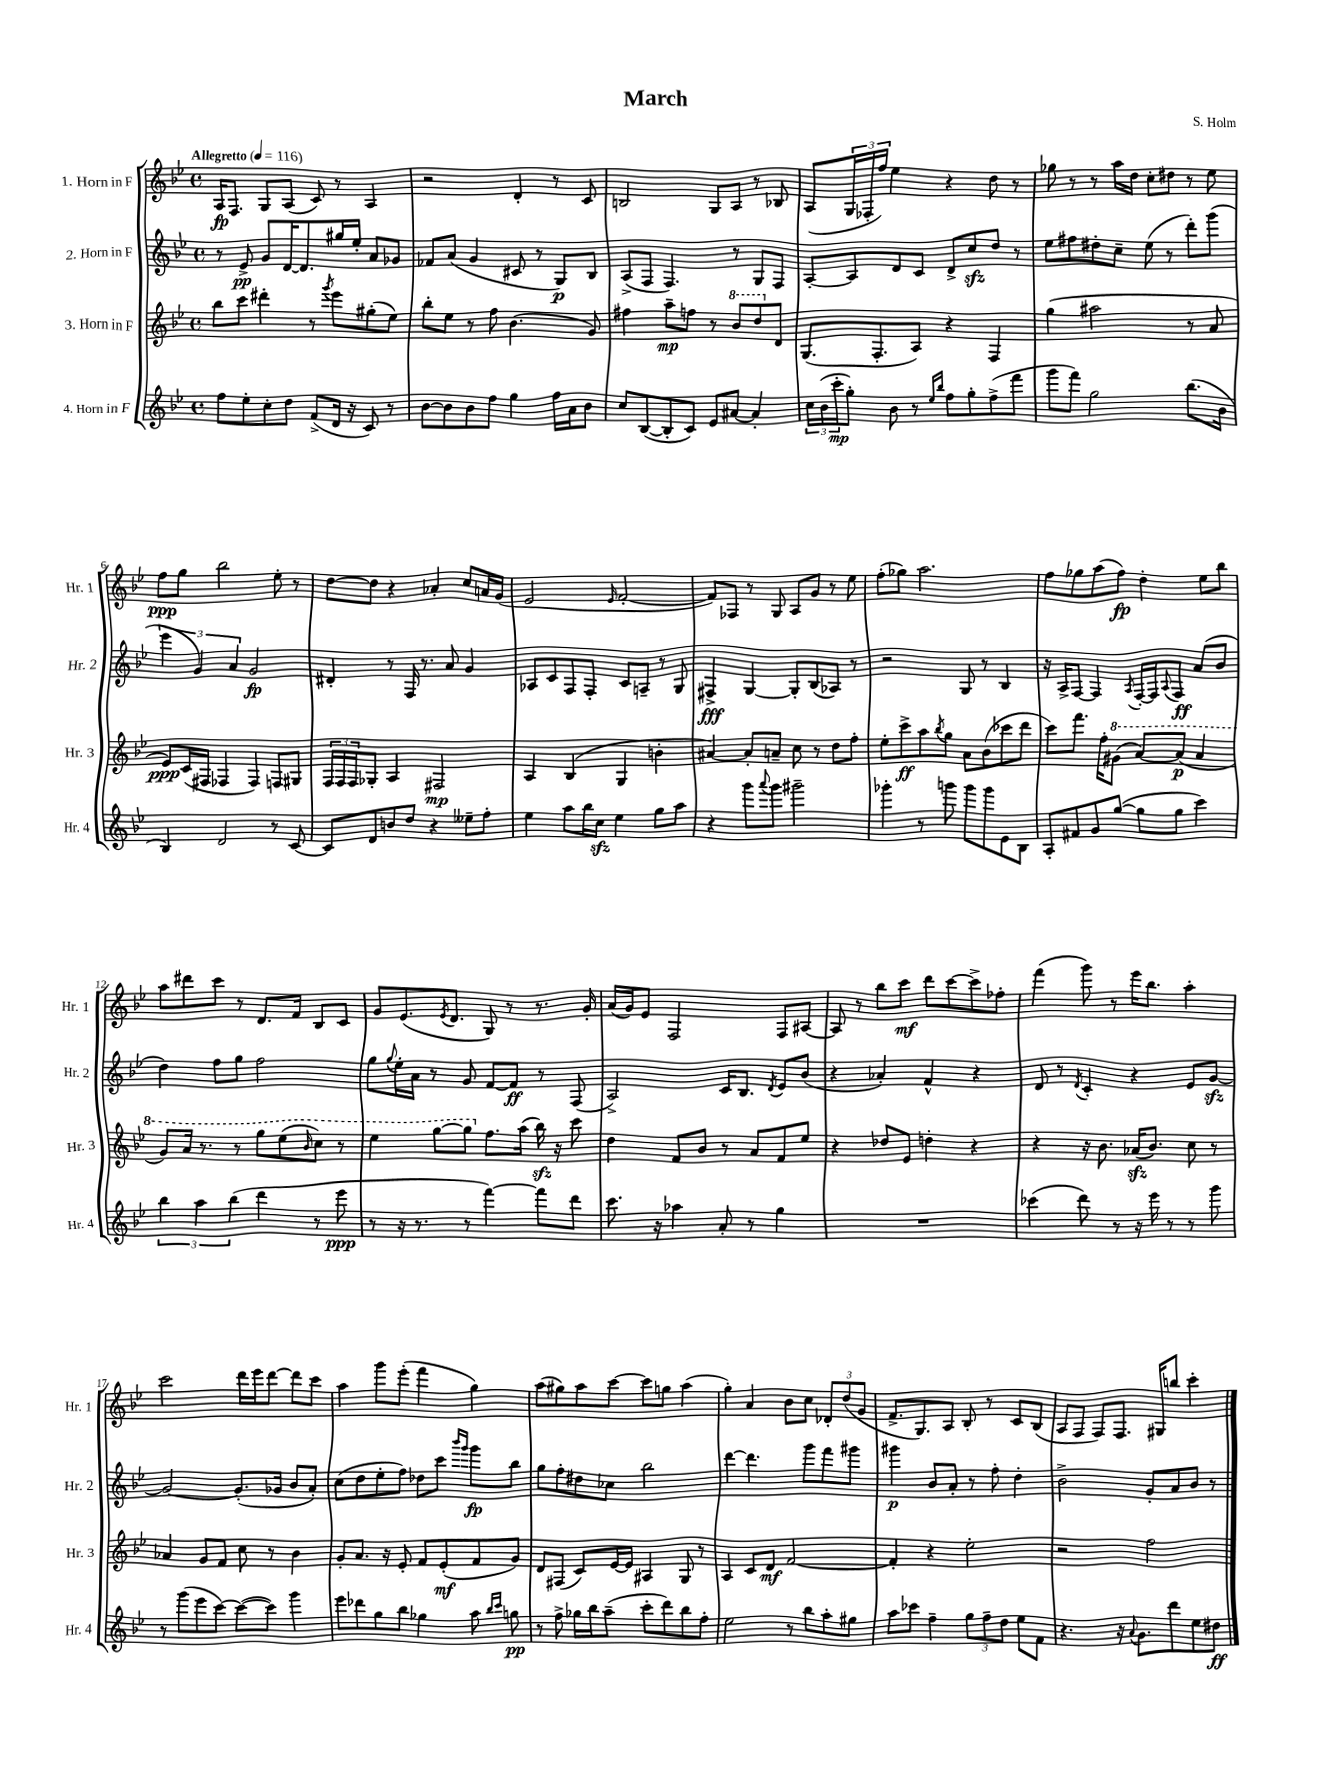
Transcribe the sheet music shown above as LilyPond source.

\header { title = "March" composer = "S. Holm" }
<<
\new StaffGroup <<
\new Staff = "s0" \with { instrumentName = "1. Horn in F" shortInstrumentName = "Hr. 1" } {
    \clef treble \key bes \major \defaultTimeSignature \time 4/4 \tempo "Allegretto" 4 = 116
    a16\fp f8. g8 a8( c'8) r8 a4 |
    r2 d'4-. r8 c'8 |
    b2 g8 a8 r8 bes8 |
    a8( \tuplet 3/2 { g16 fes16-. f''16) } ees''4 r4 d''8 r8 |
    ges''8 r8 r8 a''16 d''16 c''8-. dis''8 r8 ees''8 |
    f''8\ppp g''8 bes''2 ees''8-. r8 |
    d''8~ d''8 r4 aes'4-. c''8 a'16 g'16( |
    ees'2 \grace { ees'16 } f'2~-. |
    f'8) fes8 r8 g8 a8 g'8 r8 ees''8 |
    f''8-.( ges''8) a''2. |
    f''8 ges''8 a''8( f''8\fp) d''4-. ees''8 bes''8 |
    a''8 dis'''8 c'''8 r8 d'8. f'16 bes8 c'8 |
    g'8 ees'8.( \acciaccatura { ees'8 } d'8. g8) r8 r8. g'16-. |
    a'16( g'16) ees'8 f2 f8 ais8~ |
    ais8 r8 bes''8 c'''8\mf d'''8 c'''8~ c'''8-> fes''8-. |
    f'''4( g'''8) r8 ees'''16 bes''8. a''4-. |
    c'''2 d'''16 ees'''16 d'''8~ d'''8 c'''8 |
    a''4 g'''8 ees'''8-.( f'''4 g''4) |
    a''8( gis''8) a''8 c'''8~ c'''8 g''8 a''4( |
    g''4-.) a'4 bes'8 c''8 \tuplet 3/2 { des'8-. d''8( g'8 } |
    f'8.-> g8.) a8 bes8-. r8 c'8 bes8( |
    a8 f8 f8) f8. gis16 b''8 c'''4-. \bar "|." |
}
\new Staff = "s1" \with { instrumentName = "2. Horn in F" shortInstrumentName = "Hr. 2" } {
    \clef treble \key bes \major \defaultTimeSignature \time 4/4
    r8 ees'8->\pp g'8 d'16~ d'8. gis''16 ees''16-. a'8 ges'8 |
    fes'8 a'8( g'4 cis'8 r8 g8\p) bes8 |
    a8->( f8 f4.) r8 g8 f8 |
    a8~-. a8 d'8 c'8 d'8-> c''8\sfz d''8 r8 |
    ees''8 fis''8 dis''8-. c''8-- ees''8( r8 d'''8-.) g'''8( |
    \tuplet 3/2 { ees'''4 g'4) a'4 } g'2\fp |
    dis'4-. r8 f16 r8. a'8 g'4 |
    aes8 c'8 f8 f8-. c'8 a8-- r8 g8 |
    fis4->\fff g4~ g8-. bes8( aes8) r8 |
    r2 g8 r8 bes4 |
    r16 a16-> f8~ f4 \acciaccatura { a8 } f16~-. f16 \appoggiatura { a8 } f8\ff a'8( bes'8 |
    d''4) f''8 g''8 f''2 |
    g''8 \appoggiatura { g''8 } ees''16-. a'16 r8 g'8 f'8~ f'8\ff r8 f8( |
    a2->) c'16 bes8. \acciaccatura { d'8 } ees'8 bes'8( |
    r4 aes'4-.) f'4-^ r4 |
    d'8 r8 \acciaccatura { d'8 } c'4-. r4 ees'8 g'8~\sfz |
    g'2~ g'8.-.( ges'16 bes'8 a'8-.) |
    c''8( d''8 ees''8-. f''8) des''8 c'''8 \grace { bes'''16 g'''16 } g'''8\fp bes''8 |
    g''8 f''8-. dis''8 ces''8 bes''2 |
    d'''4~ d'''4. g'''8 f'''8 gis'''8 |
    gis'''4\p bes'8 a'8-. r8 f''8-. d''4-. |
    bes'2-> g'8-. a'8 bes'8 r8 \bar "|." |
}
\new Staff = "s2" \with { instrumentName = "3. Horn in F" shortInstrumentName = "Hr. 3" } {
    \clef treble \key bes \major \defaultTimeSignature \time 4/4
    bes''8 c'''8 dis'''4-. r8 \acciaccatura { g'''8 } ees'''8 gis''8-.( ees''8) |
    bes''8-. ees''8 r8 f''8 bes'4.( g'8) |
    fis''4 a''8--\mp f''8 r8 \ottava #1 bes''8 d'''8 \ottava #0 d'8 |
    g8.( f8.-. a8) r4 f4 |
    g''4( ais''2 r8 a'8 |
    ees'8\ppp) c'16( fis16 fes4 fes4) f8 gis8 |
    \tuplet 3/2 { f16 f16 f16 } ges8-. a4 fis2\mp |
    a4 bes4( g4 b'4-. |
    ais'4~) ais'8-. a'8-- c''8 r8 d''8 f''8-. |
    ees''8-. c'''8->\ff a''8 \acciaccatura { bes''8 } g''8 a'8 bes'8( ces'''8 d'''8 |
    c'''8) f'''8. f''16-. \ottava #1 gis''8( a''8~) a''8\p( a''4 |
    g''8) a''16 r8. r8 g'''8 ees'''8( \grace { bes''16 } c'''8) r8 |
    ees'''4 g'''8~ g'''8 \ottava #0 f''8. a''16( bes''16\sfz) r16 c'''8 |
    d''4 f'8 bes'8 r8 a'8 f'8 ees''8 |
    r4 des''8 ees'8 d''4-. r4 |
    r4 r16 bes'8. aes'16\sfz( bes'8.) c''8 r8 |
    aes'4 g'8 f'8 c''8 r8 bes'4 |
    g'8-. a'8. r16 ees'8-. f'8 ees'8-.\mf( f'8 g'8) |
    d'8 fis8( c'8) ees'16~ ees'16 ais4 g8 r8 |
    a4 c'8 d'8\mf f'2~ |
    f'4-. r4 ees''2-. |
    r2 f''2 \bar "|." |
}
\new Staff = "s3" \with { instrumentName = "4. Horn in F" shortInstrumentName = "Hr. 4" } {
    \clef treble \key bes \major \defaultTimeSignature \time 4/4
    f''8 ees''8-. c''8-. d''8 f'8->( d'16 r16 c'8) r8 |
    bes'8~ bes'8 bes'8 f''8 g''4 f''16 a'16 bes'8 |
    c''8 bes8~( bes8-. c'8) ees'8 ais'8~ ais'4-. |
    \tuplet 3/2 { c''16 bes'16( c'''16-.\mp } g''8-.) bes'8 r8 \grace { ees''16 bes''16 } f''8 g''8-. f''8->( f'''8 |
    g'''8 f'''8) g''2 bes''8.( bes'16 |
    bes4) d'2 r8 c'8~ |
    c'8 d'8 b'8 d''8 r4 eeses''8-- f''8-. |
    ees''4 a''8 bes''16 c''16\sfz ees''4 g''8 a''8 |
    r4 g'''8 \appoggiatura { a'''8 } g'''8 gis'''2-- |
    ges'''4-. r8 g'''8 g'''8 g'''8 ees'8 bes8 |
    a8-. fis'8 g'8 g''8~( g''8 g''8 c'''4) |
    \tuplet 3/2 { bes''4 a''4 bes''4( } d'''4 r8 ees'''8\ppp |
    r8 r16 r8. r8 f'''4~) f'''8 d'''8 |
    c'''8. r16 aes''4 a'8-. r8 g''4 |
    R1 |
    ces'''4( d'''8) r8 r16 ees'''16 r8 r8 g'''8 |
    r8 g'''8( ees'''8 c'''8~) c'''8~( c'''8) g'''4 |
    ees'''8 des'''8 g''8 bes''8 ges''4 a''8 \grace { bes''16 c'''16 } g''8\pp |
    r8 f''8-> ges''16 bes''16 a''8--( c'''8-. d'''8) bes''8 f''8-. |
    ees''2 r8 bes''8 a''8-. gis''8 |
    a''8 ces'''8 f''4-- \tuplet 3/2 { g''8 f''8-- d''8 } ees''8 f'8 |
    r4. r16 \appoggiatura { a'8 } g'8. d'''8 ees''8 dis''8\ff \bar "|." |
}
>>
>>
